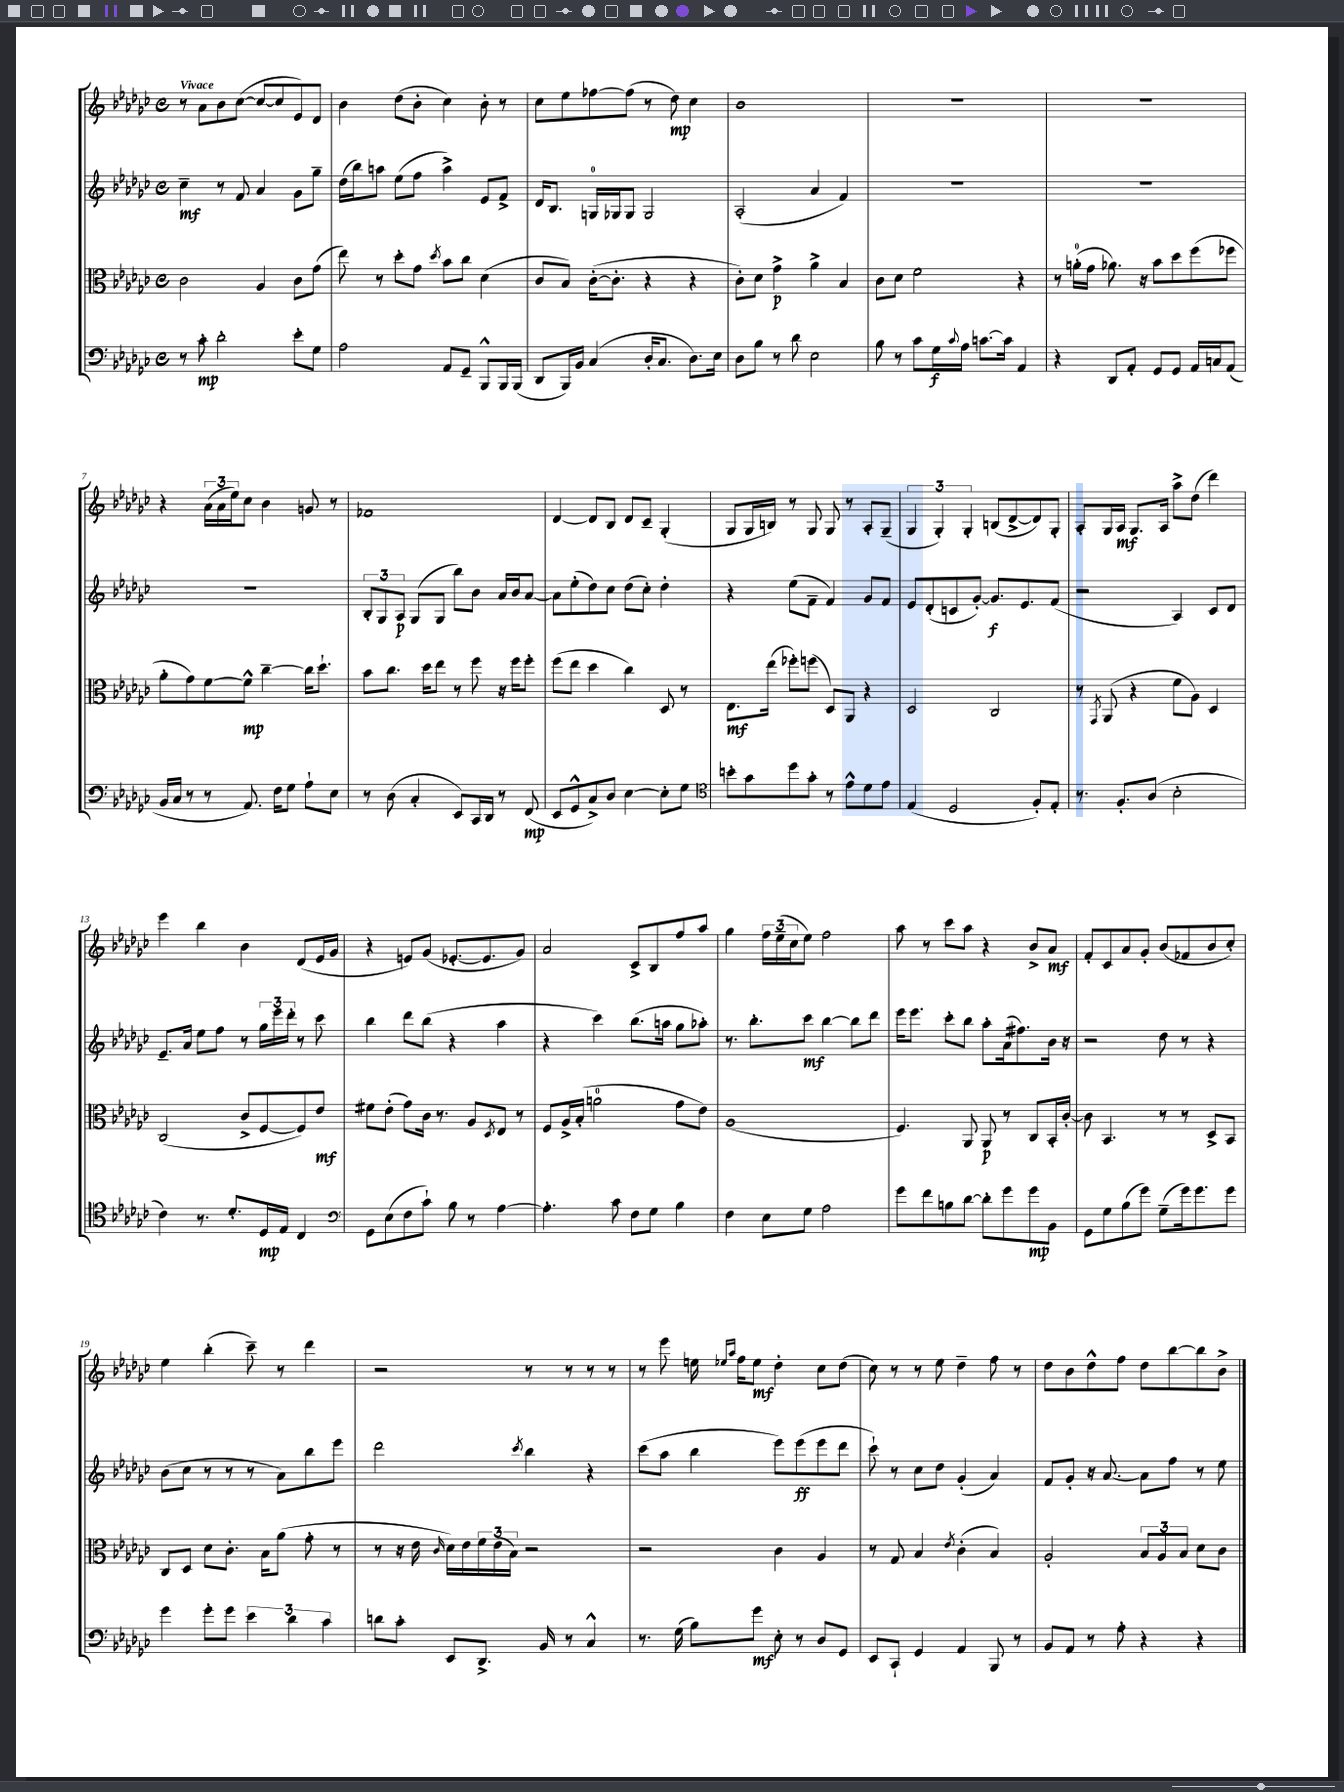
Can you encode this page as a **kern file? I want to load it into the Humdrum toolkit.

**kern	**kern	**kern	**kern
*staff4	*staff3	*staff2	*staff1
*clefF4	*clefC3	*clefG2	*clefG2
*k[b-e-a-d-g-c-]	*k[b-e-a-d-g-c-]	*k[b-e-a-d-g-c-]	*k[b-e-a-d-g-c-]
*M4/4	*M4/4	*M4/4	*M4/4
*met(c)	*met(c)	*met(c)	*met(c)
8r	2c-	4cc-~	8r
8c-'	.	.	8a-
2d-'	.	8r	8b-
.	.	8f	([8cc-
.	4A-	4a-	8cc-_
.	.	.	8cc-]
8e-'	8c-	8g-	8e-)
8G-	(8g-	8gg-~	8d-
=	=	=	=
2A-	8ee-)	(16dd-	4b-
.	.	16bb-)	.
.	8r	8aa	.
.	8dd-'	(8ee-	(8dd-
.	8g-	8ff	8b-'
.	8qdd-	.	.
8AA-	8b-	4aa^)	4cc-)
8GG-~	8cc-	.	.
8BBB-^^	(4d-	8e-	8b-'
16BBB-	.	8f^	8r
(16BBB-	.	.	.
=	=	=	=
8DD-	8c-	16d-	8cc-
.	.	8.B-	.
16BBB-)	8B-)	.	8ee-
16BB-	.	.	.
(4C-	([16c-'	16G	[8ff-
.	8.c-']	16G-	.
.	.	8G-	(8ff-]
16D-'	4r	2G-	8r
8.C-	.	.	.
.	.	.	8dd-)
8.D-)	4r	.	4cc-
16E-	.	.	.
=	=	=	=
8D-	8c-')	(2A-'	1b-
8B-	8d-	.	.
8r	4g-^	.	.
8d-	.	.	.
2E-	4a-^	4a-	.
.	4B-	4f)	.
=	=	=	=
8B-	8c-	1r	1r
8r	8d-	.	.
8c-	2f	.	.
16G-	.	.	.
8qqc-	.	.	.
16A-	.	.	.
[8.c	.	.	.
16c]	.	.	.
4AA-	4r	.	.
=	=	=	=
4r	8r	1r	1r
.	(16a'	.	.
.	16g-	.	.
8DD-	8.a-)	.	.
8AA-'	.	.	.
.	16r	.	.
8GG-	8b-	.	.
8GG-	8dd-	.	.
16AA-	(8ff	.	.
16C	.	.	.
(8AA-	8ff-	.	.
=	=	=	=
16BB-	8a-'	1r	4r
16C-	.	.	.
8r	8g-)	.	.
8r	[8f	.	(24a-
.	.	.	24a-
.	.	.	24ee-)
8.AA-)	8f^^]	.	8cc-
.	[4cc-~	.	4b-
16F	.	.	.
8G-	.	.	.
8A-`	16cc-]	.	8g
.	8.dd-`	.	.
8E-	.	.	8r
=	=	=	=
8r	8b-	12B-'	1f-
.	.	12G-	.
(8D-	8.cc-	.	.
.	.	12A-	.
4C-'	.	(8G-	.
.	16dd-	.	.
.	8ee-	8G-	.
8EE-)	8r	8bb-)	.
16CC-	8ff	8b-	.
16DD-	.	.	.
8r	16r	16a-	.
.	16ff	16b-	.
(8FF	8ff'	[8a-	.
=	=	=	=
8EE-	(8ff	8a-]	[4d-
8GG-^^	8ee-	(8ee-'	.
8C-^)	4dd-	8dd-)	8d-]
8D-	.	8cc-	8B-
[4E-	4cc-)	(8dd-	8d-
.	.	8cc-')	8c-~
8E-']	8D-	4dd-'	(4G-'
8G-	8r	.	.
=	=	=	=
*clefC4	*	*	*
8b'	8.E-	4r	8G-
8g-	.	.	16G-
.	(16ee-	.	16B)
8dd-	8ff-')	(8ee-	8r
8g-'	(8ff	8f~	8G-
8r	8D-)	4f)	8G-
8e-^^	8AA-	.	8r
8d-	4r	8g-	8A-'
8e-	.	8f	(8G-~
=	=	=	=
(4E-	2D-	8e-	6G-
.	.	(8d-'	.
.	.	.	6G-')
2D-	.	8c	.
.	.	.	6G-'
.	.	[8g-')	.
.	2C-	8.g-]	(8B
.	.	.	[8d-^
.	.	8.e-	.
8F')	.	.	8d-])
8E-'	.	(8f	8G-'
=	=	=	=
8.r	8r	2r	8A-'
.	8qGG-	.	.
.	(8AA-	.	16G-
8.F'	.	.	16A-
.	4r	.	8.G-
(8A-	.	.	.
.	.	.	16A-
2B-'	8f	4A-)	8aa-^
.	8A-)	.	(8dd-
.	4D-	8c-	4ddd-)
.	.	8d-	.
=	=	=	=
4c-)	(2C-	8.e-~	4eee-
.	.	16a-	.
8.r	.	8ee-	4bb-
.	.	8ff	.
8.d-'	.	.	.
.	8c-^	8r	4b-
16D-	[8F	24gg-	.
.	.	24eee-	.
16E-	.	.	.
.	.	24ddd-'	.
4C-	8F])	8r	(8d-
.	8e-	8ccc-	16e-
.	.	.	16g-
=	=	=	=
*clefF4	*	*	*
8GG-	8f#	4bb-	4r
(8E-	(8e-'	.	.
8F	8g-)	8ddd-	8e)
8c-`)	16c-	(8bb-	(8g-
.	8.r	.	.
8B-	.	4r	[8.e-'
8r	8A-	.	.
.	.	.	8.e-]
.	8qD-	.	.
[4A-	8E-	4aa-	.
.	8r	.	8g-)
=	=	=	=
4.A-']	8F	4r	2a-
.	16A-^	.	.
.	(16B-'	.	.
.	2a	4ccc-)	.
8c-	.	.	.
8F	.	(8.bb-	8c-^
8G-	.	.	8B-
.	.	16aa	.
4B-	8g-	8gg-	8ff
.	8e-)	8aa-')	8aa-
=	=	=	=
4F	(1A-	8.r	4gg-
.	.	8.bb-'	.
8E-	.	.	24ff
.	.	.	(24ee-~
.	.	.	24cc-
8G-	.	8ccc-	8ee-)
2A-	.	[4bb-	2ff
.	.	8bb-]	.
.	.	8ddd-	.
=	=	=	=
8g-	4.F)	16eee-	8aa-
.	.	8.eee-	.
8f	.	.	8r
8B	.	8ccc-'	8ccc-
[8d-	8AA-	8bb-	8aa-
8d-']	8AA-	8aa-'	4r
8g-	8r	(16a-	.
.	.	8.ff#)	.
8g-	8C-	.	8b-^
8BB-	16BB-'	16b-	8a-
.	[16c-'	16r	.
=	=	=	=
8GG-	8c-]	2r	8f'
8G-	4.BB-	.	8c-
(8B-	.	.	8a-
8g-)	.	.	8g-'
(8G-~	8r	8dd-	(8b-
16g-)	8r	8r	8f-
8.g-	.	.	.
.	8D-^	4r	8b-
8g-	8BB-	.	8cc-')
=	=	=	=
4g-	8C-	(8b-	4ee-
.	8D-	8cc-	.
8g-'	8d-	8r	(4bb-'
8g-	8.c-'	8r	.
6e-	.	8r	8ccc-~)
.	16B-	.	.
.	(8a-	8a-)	8r
6d-	.	.	.
.	8g-'	8bb-	4ddd-
6c-	.	.	.
.	8r	8eee-	.
=	=	=	=
8d	8r	2ddd-	2r
8c-'	16r	.	.
.	16e-	.	.
.	16qqc-	.	.
8EE-	16d-)	.	.
.	16e-	.	.
8.DD-^	24f	.	.
.	(24e-	.	.
.	24B-)	.	.
.	.	8qccc-	.
.	2r	4bb-	8r
16BB-	.	.	.
8r	.	.	8r
4C-^^	.	4r	8r
.	.	.	8r
=	=	=	=
8.r	2r	(8ccc-	8r
.	.	8aa-	8eee-
(16G-	.	.	.
8B-)	.	4bb-	16ee
.	.	.	16qqee-
.	.	.	16qqaa-
.	.	.	16ff
8g-	.	.	8ee-
8E-'	4c-	8eee-)	4dd-'
8r	.	(8eee-	.
8D-	4A-	8eee-	8cc-
8GG-	.	8ddd-	(8dd-
=	=	=	=
8EE-	8r	8ccc-`)	8cc-)
8CC-`	8G-	8r	8r
4GG-	4B-	8cc-	8r
.	.	8dd-	8ee-
.	8qe-	.	.
4AA-	(4c-'	(4g-'	4dd-~
8BBB-	4B-)	4a-)	8ff
8r	.	.	8r
=	=	=	=
8BB-	2A-'	8f	8dd-
8AA-	.	8g-'	8b-
8r	.	16r	8dd-^^
.	.	[8.a-	.
8A-'	.	.	8ff
4r	12B-	8a-]	8dd-
.	12A-	.	.
.	.	8ff	[8bb-
.	12B-	.	.
4r	8d-	8r	8bb-]
.	8c-	8ee-	8b-^
==	==	==	==
*-	*-	*-	*-
